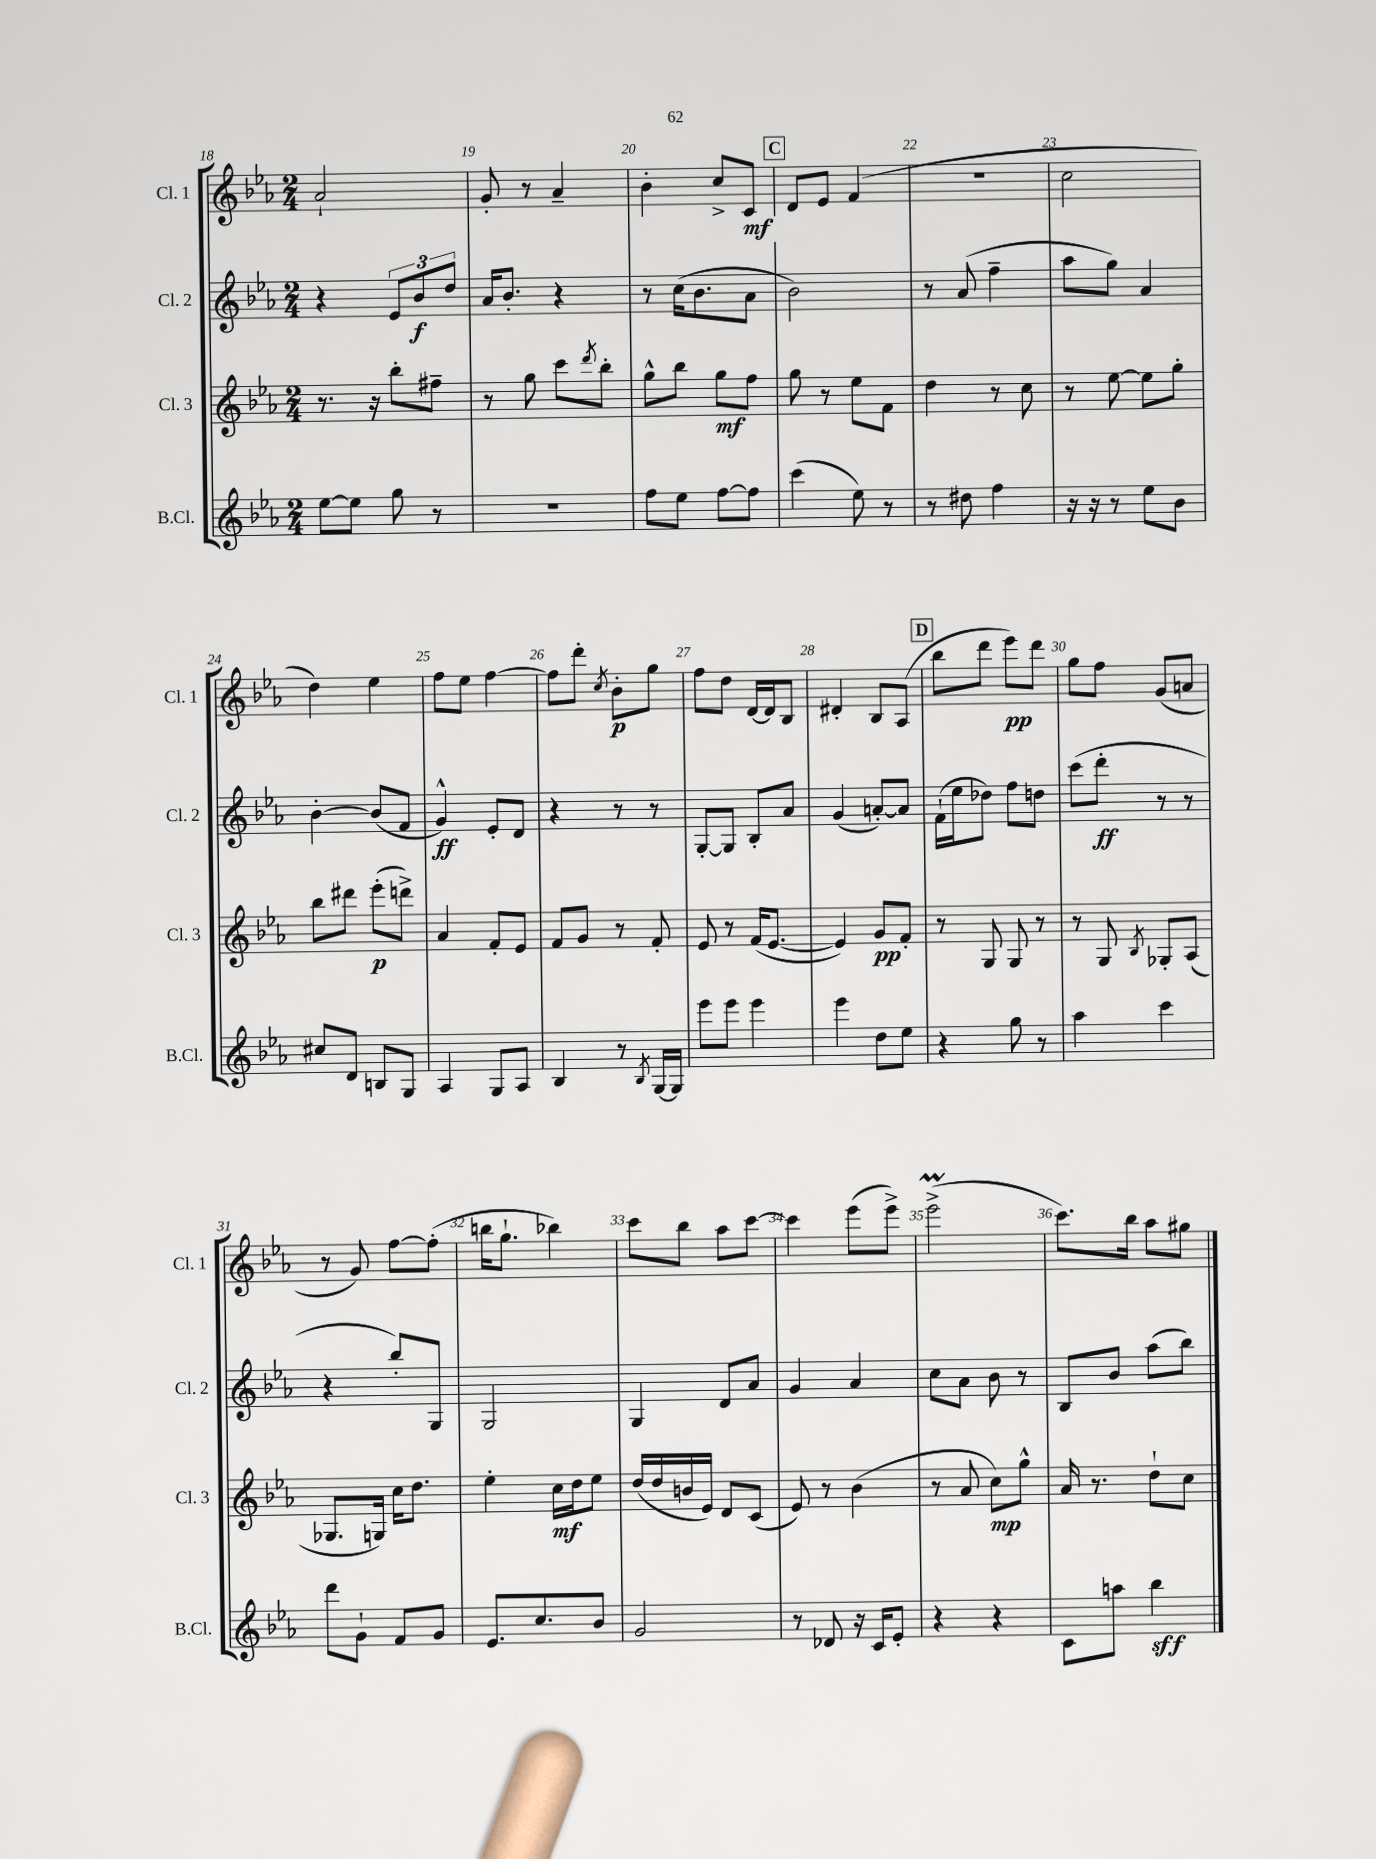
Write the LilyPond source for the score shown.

<<
\new StaffGroup <<
\new Staff = "s0" \with { instrumentName = "Cl. 1" shortInstrumentName = "Cl. 1" } {
    \clef treble \key ees \major \numericTimeSignature \time 2/4
    aes'2-! |
    g'8-. r8 aes'4-- |
    bes'4-. c''8-> c'8\mf |
    \mark \markup { \box "C" } d'8 ees'8 f'4( |
    R2 |
    c''2 |
    d''4) ees''4 |
    f''8 ees''8 f''4~ |
    f''8 d'''8-. \acciaccatura { c''8 } bes'8-.\p g''8 |
    f''8 d''8 d'16~ d'16 bes8 |
    dis'4-. bes8 aes8( |
    \mark \markup { \box "D" } bes''8 d'''8 ees'''8\pp) d'''8 |
    g''8 f''8 g'8( a'8 |
    r8 g'8) f''8~ f''8-.( |
    b''16 g''8.-! bes''4) |
    c'''8 bes''8 aes''8 c'''8~ |
    c'''4 ees'''8( ees'''8->) |
    ees'''2->\prall( |
    c'''8.) bes''16 aes''8 gis''8 \bar "|." |
}
\new Staff = "s1" \with { instrumentName = "Cl. 2" shortInstrumentName = "Cl. 2" } {
    \clef treble \key ees \major \numericTimeSignature \time 2/4
    r4 \tuplet 3/2 { ees'8 bes'8\f d''8 } |
    aes'16 bes'8.-. r4 |
    r8 c''16( bes'8. aes'8 |
    \mark \markup { \box "C" } bes'2) |
    r8 aes'8( f''4-- |
    aes''8 g''8) aes'4 |
    bes'4~-. bes'8( f'8 |
    g'4-^\ff) ees'8-. d'8 |
    r4 r8 r8 |
    g8~-. g8 bes8-. aes'8 |
    g'4( a'8~-.) a'8 |
    \mark \markup { \box "D" } f'16-!( ees''16 des''8) f''8 d''8 |
    c'''8( d'''8-.\ff r8 r8 |
    r4 bes''8-.) g8 |
    g2 |
    g4 d'8 aes'8 |
    g'4 aes'4 |
    c''8 aes'8 bes'8 r8 |
    bes8 bes'8 aes''8( bes''8) \bar "|." |
}
\new Staff = "s2" \with { instrumentName = "Cl. 3" shortInstrumentName = "Cl. 3" } {
    \clef treble \key ees \major \numericTimeSignature \time 2/4
    r8. r16 bes''8-. fis''8-- |
    r8 g''8 c'''8 \acciaccatura { d'''8 } bes''8-. |
    g''8-^ bes''8 g''8\mf f''8 |
    \mark \markup { \box "C" } g''8 r8 ees''8 f'8 |
    d''4 r8 c''8 |
    r8 ees''8~ ees''8 g''8-. |
    bes''8 dis'''8 ees'''8-.\p( d'''8->) |
    aes'4 f'8-. ees'8 |
    f'8 g'8 r8 f'8-. |
    ees'8 r8 f'16( ees'8.~ |
    ees'4) g'8\pp f'8-. |
    \mark \markup { \box "D" } r8 g8 g8 r8 |
    r8 g8 \acciaccatura { bes8 } ges8-. aes8( |
    ges8. g16) c''16 d''8. |
    ees''4-. c''16\mf d''16 ees''8 |
    d''16( d''16 b'16 ees'16) d'8 c'8( |
    ees'8) r8 bes'4( |
    r8 aes'8 c''8\mp) g''8-^ |
    aes'16 r8. d''8-! c''8 \bar "|." |
}
\new Staff = "s3" \with { instrumentName = "B.Cl." shortInstrumentName = "B.Cl." } {
    \clef treble \key ees \major \numericTimeSignature \time 2/4
    ees''8~ ees''8 g''8 r8 |
    r2 |
    f''8 ees''8 f''8~ f''8 |
    \mark \markup { \box "C" } c'''4( ees''8) r8 |
    r8 dis''8 f''4 |
    r16 r16 r8 ees''8 bes'8 |
    cis''8 d'8 b8 g8 |
    aes4 g8 aes8 |
    bes4 r8 \acciaccatura { bes8 } g16~ g16 |
    ees'''8 ees'''8 ees'''4 |
    ees'''4 d''8 ees''8 |
    \mark \markup { \box "D" } r4 g''8 r8 |
    aes''4 c'''4 |
    d'''8 g'8-! f'8 g'8 |
    ees'8. c''8. bes'8 |
    g'2 |
    r8 des'8 r16 c'16 ees'8-. |
    r4 r4 |
    c'8 a''8 bes''4\sff \bar "|." |
}
>>
>>
\layout { \context { \Score currentBarNumber = #18 \override BarNumber.break-visibility = ##(#f #t #t) barNumberVisibility = #all-bar-numbers-visible } }
